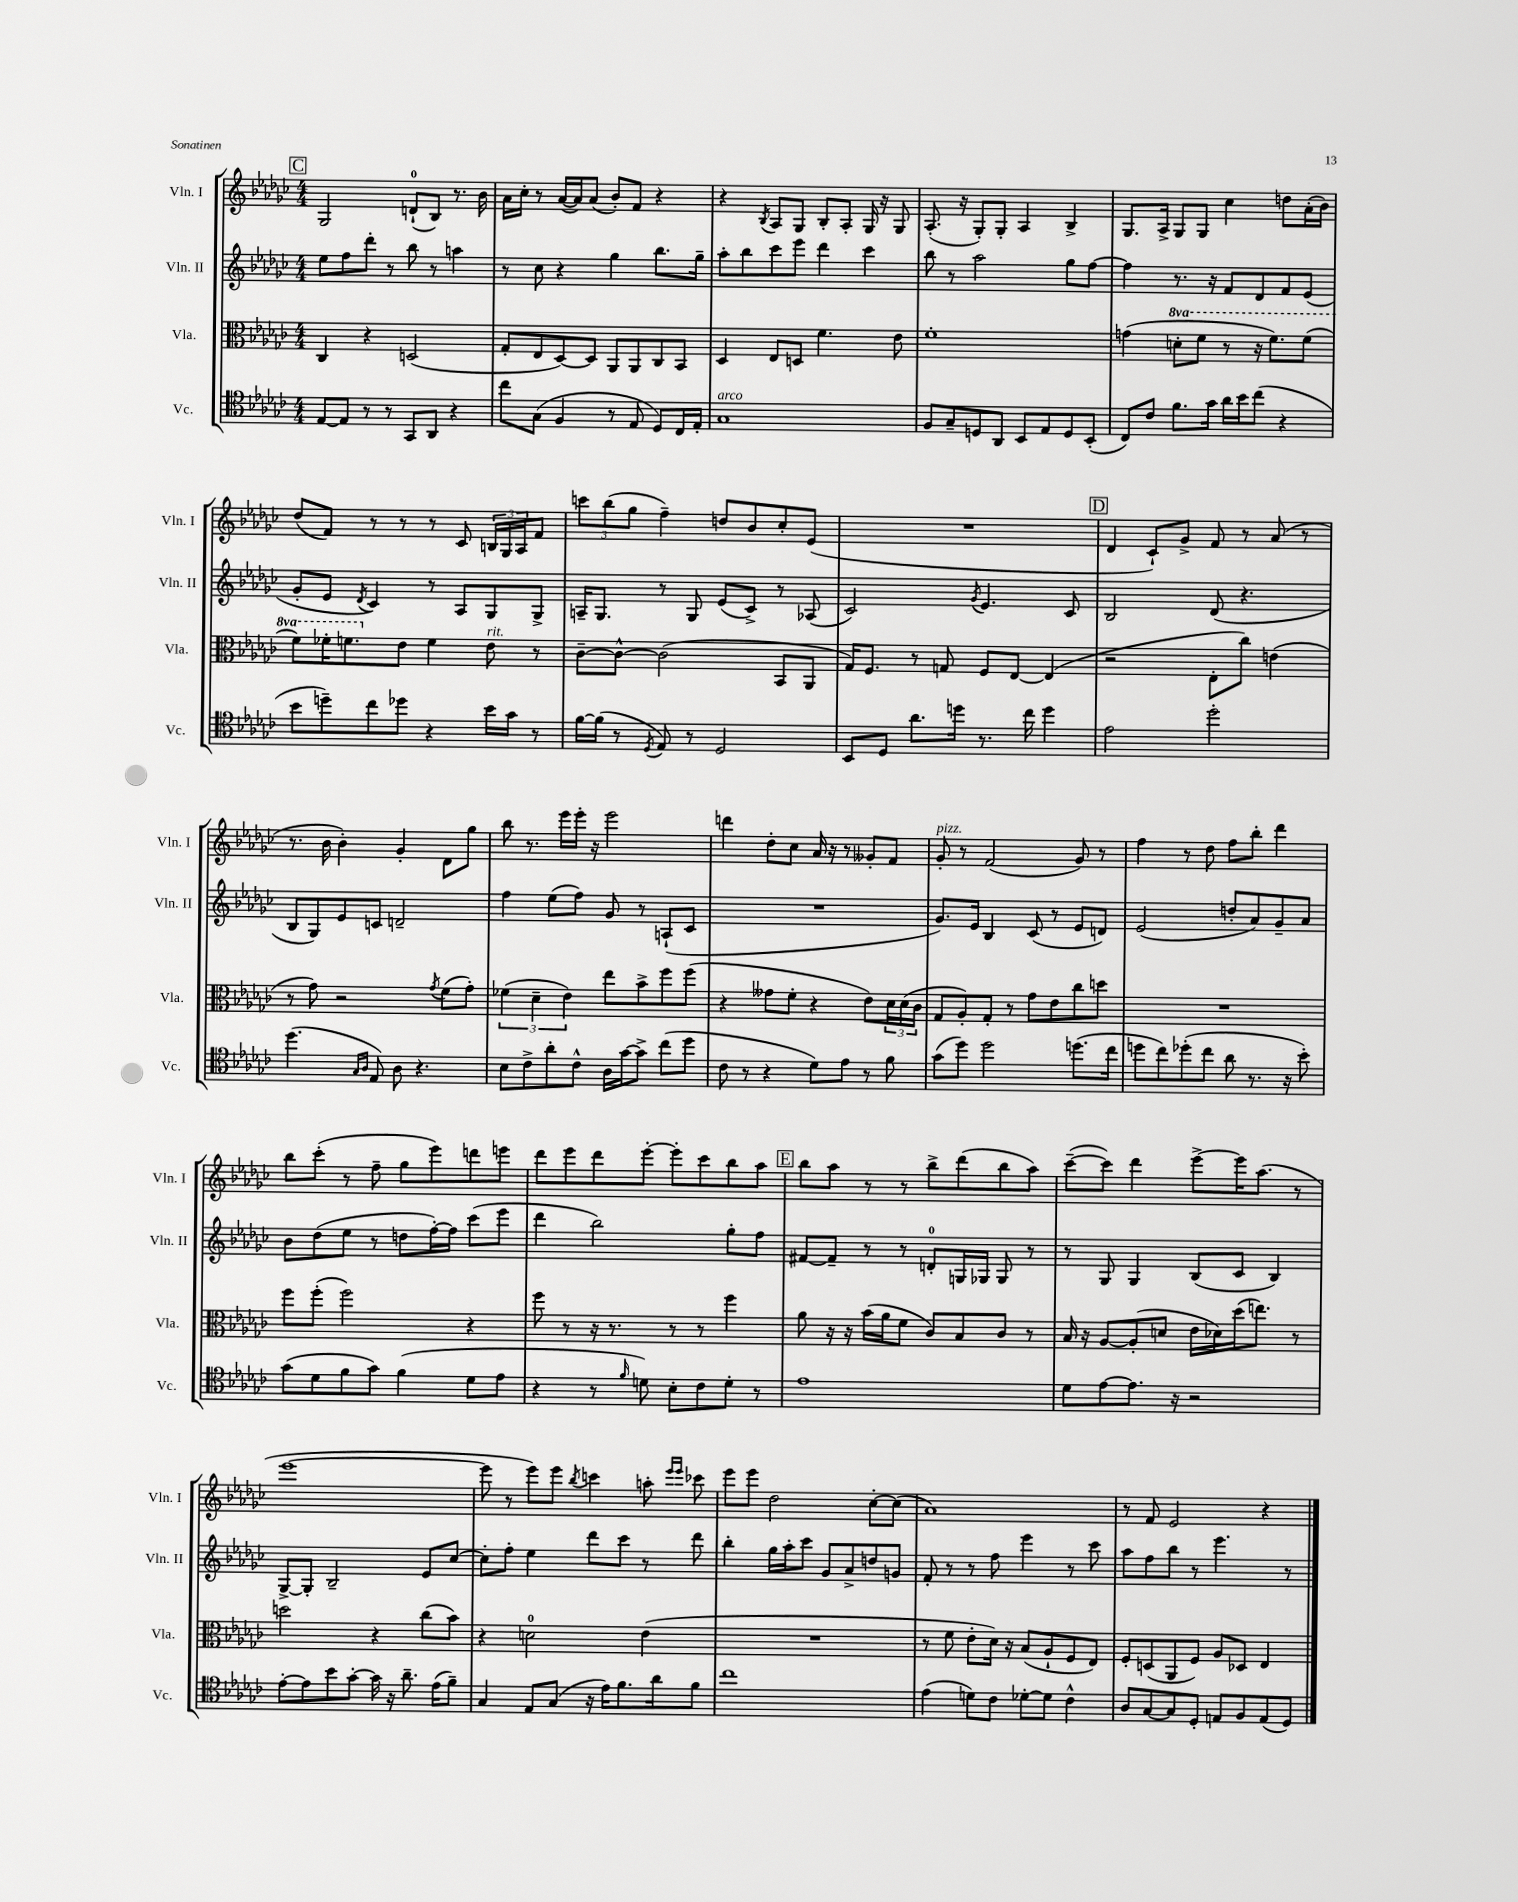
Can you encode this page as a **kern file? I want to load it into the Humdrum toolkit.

**kern	**kern	**kern	**kern
*staff4	*staff3	*staff2	*staff1
*clefC4	*clefC3	*clefG2	*clefG2
*k[b-e-a-d-g-c-]	*k[b-e-a-d-g-c-]	*k[b-e-a-d-g-c-]	*k[b-e-a-d-g-c-]
*M4/4	*M4/4	*M4/4	*M4/4
[8E-	4C-	8ee-	2G-
8E-]	.	8ff	.
8r	4r	8ddd-'	.
8r	.	8r	.
8GG-	(2D	8bb-	(8d`
8AA-	.	8r	8B-)
4r	.	4aa	8.r
.	.	.	16b-
=	=	=	=
8cc-	8G-'	8r	16a-
.	.	.	16cc-'
(8G-	8E-	8cc-	8r
4F	[8D-)	4r	([16a-
.	.	.	16a-])
.	8D-]	.	(8a-
8r	8AA-	4gg-	8b-')
8E-	8AA-	.	8f
8D-)	8C-	8.bb-	4r
16C-	8BB-	.	.
16E-'	.	16gg-~	.
=	=	=	=
1G-	4D-	8aa-'	4r
.	.	8bb-	.
.	.	.	8qB-
.	8E-	8ccc-	8A-
.	8D	8eee-	8G-
.	4.f	4ddd-	8B-'
.	.	.	8A-'
.	.	4ccc-	16G-
.	.	.	16r
.	8e-	.	8G-
=	=	=	=
8F	1f'	8bb-	(8.A-'
8G-~	.	8r	.
.	.	.	16r
8D	.	2aa-	8G-')
8AA-	.	.	8G-'
8BB-	.	.	4A-
8E-	.	.	.
8D	.	8gg-	4B-^
(8BB-'	.	[8ff	.
=	=	=	=
8C-)	(4g	4ff]	8.G-
8c-	.	.	.
.	.	.	16A-^
8.f	8dd'	8.r	8G-
.	8ff	.	8G-
16g-	.	16r	.
16a-	8r	8f	4cc-
16b-	.	.	.
(8cc-	16r	8d-	.
.	8.ff)	.	.
4r	.	8f	8dd
.	(8ff	(8e-	(16a-'
.	.	.	16b-)
=	=	=	=
8b-	8ff)	8g-'	(8dd-
8dd~)	16ff-'	8e-	8f)
.	8.ff	.	.
.	.	8qd-	.
8cc-	.	4c-)	8r
8dd-	8e-	.	8r
4r	4f	8r	8r
.	.	8A-	8c-
16b-	8e-	8G-	24B
.	.	.	24G-
16g-	.	.	.
.	.	.	24A-
8r	8r	8G-^	8f
=	=	=	=
[16f	[8c-~	16A~	12ccc
(16f]	.	8.G-	.
.	.	.	(12bb-
8r	8c-^^_	.	.
.	.	.	12gg-
8qD-	.	.	.
8E-)	(2c-]	8r	4ff~)
8r	.	8G-	.
2D-	.	(8e-	8dd
.	.	8c-^)	8b-
.	8BB-	8r	8cc-'
.	8AA-	(8A-	(8e-
=	=	=	=
8BB-	16G-)	2c-)	1r
.	8.F	.	.
8D-	.	.	.
8.a-	8r	.	.
.	8G	.	.
16dd	.	.	.
.	.	8qg-	.
8.r	8F	4.e-	.
.	[8E-	.	.
16cc-	.	.	.
4dd	(4E-]	.	.
.	.	8c-	.
=	=	=	=
2e-	2r	2B-	4d-
.	.	.	8c-`)
.	.	.	8g-^
2dd-'	8E-'	(8d-	8f
.	8cc-)	4.r	8r
.	(4e	.	(8a-
.	.	.	8r
=	=	=	=
(4.dd-	8r	8B-	8.r
.	8g-)	8G-)	.
.	.	.	16b-
.	2r	8e-	4b-')
16qqG-	.	.	.
16qqA-	.	.	.
8E-)	.	8c	.
8A-	.	2d~	4g-'
4.r	.	.	.
.	8qg-	.	.
.	(8f	.	8d-
.	8g-')	.	8gg-
=	=	=	=
8B-	(6f-	4ff	8bb-
8c-^	.	.	8.r
.	6d-~	.	.
8a-'	.	(8ee-	.
.	.	.	16eee-
.	6e-)	.	.
8c-^^	.	8ff)	16eee-'
.	.	.	16r
16A-	8ee-	8g-	2eee-
[16g-	.	.	.
8g-^]	8b-^	8r	.
(8cc-	8ff	(8A`	.
8dd-	(8ff	8c-	.
=	=	=	=
8c-	4r	1r	4ddd
8r	.	.	.
4r	8g--	.	8dd-'
.	8f'	.	8cc-
8d-)	4r	.	16a-
.	.	.	16r
8e-	.	.	8r
8r	8e-)	.	8g--'
8f	24d-	.	8f
.	(24d-	.	.
.	24c-	.	.
=	=	=	=
(8g-	8G-	8.g-)	8g-'
8dd-)	8A-')	.	8r
.	.	16e-	.
2dd-	8G-'	4B-	(2f
.	8r	.	.
.	8g-	(8c-	.
.	8e-	8r	.
(8.dd	8cc-	8e-	8g-)
.	8dd	8d)	8r
16cc-	.	.	.
=	=	=	=
8dd	1r	(2e-	4ff
8cc-)	.	.	.
(8dd-'	.	.	8r
8cc-	.	.	8dd-
8a-	.	8dd'	8ff
8.r	.	8a-)	8bb-'
.	.	8g-~	4ddd-
16r	.	.	.
8b-')	.	8a-	.
=	=	=	=
(8g-	8ff	8b-	8bb-
8d-	(8ff'	(8dd-	(8ccc-'
8f	2ff)	8ee-	8r
8g-)	.	8r	8ff~
(4f	.	8dd	8gg-
.	.	[16ff')	8eee-)
.	.	16ff]	.
8d-	4r	(8ccc-	8ddd
8e-	.	8eee-	8eee
=	=	=	=
4r	8ff	4ddd-	8ddd-
.	8r	.	8eee-
8r	16r	2bb-)	8ddd-
.	8.r	.	.
16qqf	.	.	.
8d)	.	.	[8eee-'
8B-'	8r	.	8eee-']
8c-	8r	.	8ccc-
8d'	4ff	8gg-'	8bb-
8r	.	8ff	8aa-
=	=	=	=
1e-	8a-	[8f#	8bb-
.	16r	8f#~]	8aa-
.	16r	.	.
.	(16b-	8r	8r
.	16a-	.	.
.	8f	8r	8r
.	8c-)	8d'	8bb-^
.	8B-	16G	(8ddd-
.	.	16G-	.
.	8c-	8G-	8bb-
.	8r	8r	8aa-)
=	=	=	=
8d-	16B-	8r	([8ccc-~
.	16r	.	.
[8e-	[8A-	8G-	8ccc-])
8.e-]	(8A-']	4G-	4ddd-
.	8d	.	.
16r	.	.	.
2r	16e-	(8B-	[8eee-^
.	16d-)	.	.
.	(16dd-	8c-	16eee-]
.	8.ee)	.	(8.aa-
.	.	4B-)	.
.	8r	.	8r
=	=	=	=
[8e-'	2dd	[8G-^	[1eee-
8e-]	.	8G-']	.
8b-	.	2B-~	.
[8g-'	.	.	.
16g-]	4r	.	.
16r	.	.	.
8.a-~	.	.	.
.	(8cc-	8e-	.
(16e-	.	.	.
8f~)	8b-)	[8cc-	.
=	=	=	=
4G-	4r	8cc-']	8eee-]
.	.	8ff'	8r
8E-	2d	4ee-	8eee-)
(8G-	.	.	8eee-
.	.	.	8qbb-
16r	.	8ddd-	4ccc
16e-)	.	.	.
8.f	.	8ccc-	.
.	(4e-	8r	8aa'
16a-	.	.	.
.	.	.	16qqeee-
.	.	.	16qqeee-
8f	.	8ddd-	8ccc-
=	=	=	=
1cc-	1r	4bb-'	8eee-
.	.	.	8eee-
.	.	16gg-	2dd-
.	.	16aa-'	.
.	.	8ccc-	.
.	.	8g-	.
.	.	8a-^	.
.	.	8dd	[8cc-'
.	.	8g	(8cc-]
=	=	=	=
(4e-	8r	8f'	1a-)
.	8f	8r	.
8d)	8e-'	8r	.
8c-	16d-)	8ff	.
.	16r	.	.
[8d-'	(8B-	4eee-	.
8d-]	8A-`	.	.
4c-^^	8F	8r	.
.	8E-)	8ccc-	.
=	=	=	=
8A-	8F'	8aa-	8r
[8G-	(8D	8ff	8f
8G-]	8AA-	8bb-	2e-
8D-'	8F)	8r	.
8E	8A-	4.eee-	.
8F	8D-	.	.
(8E	4E-	.	4r
8D-)	.	8r	.
==	==	==	==
*-	*-	*-	*-
